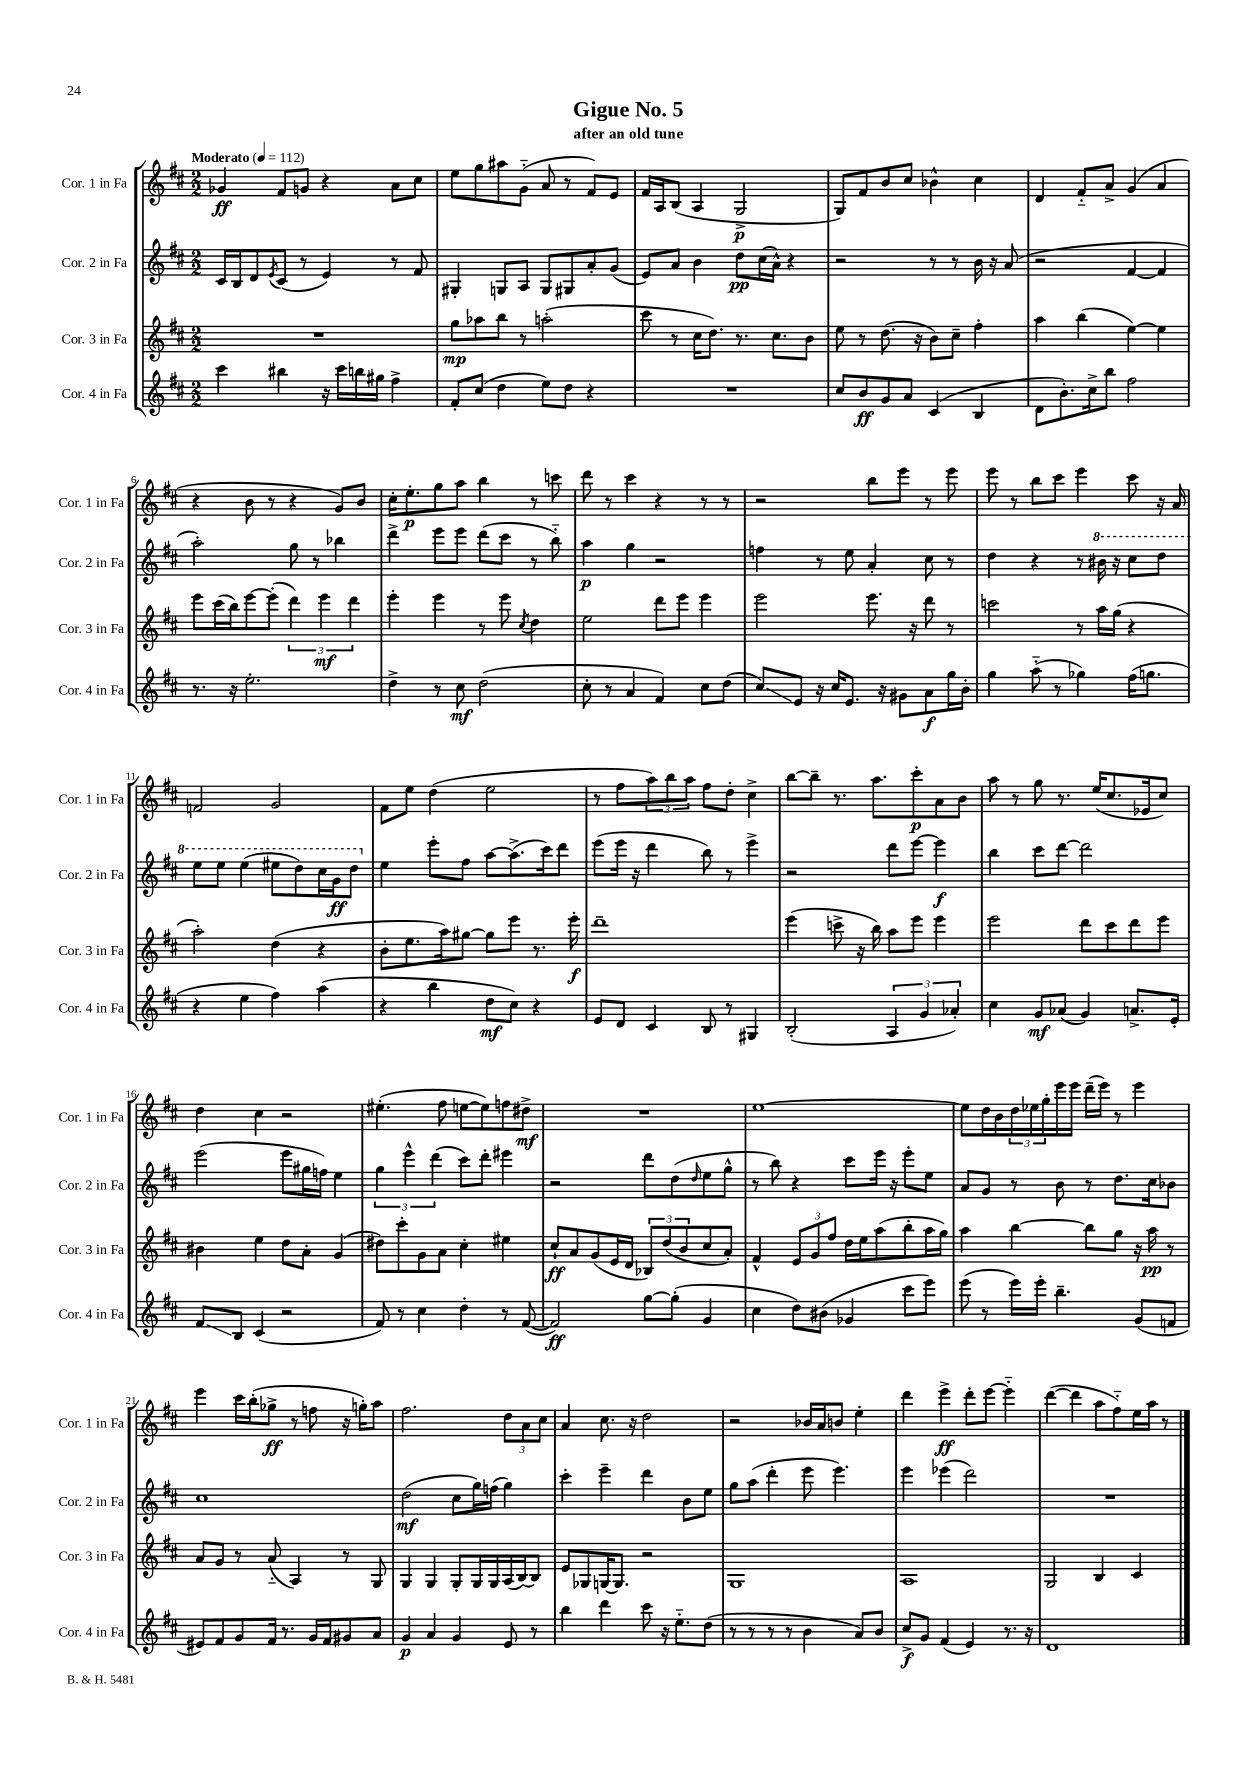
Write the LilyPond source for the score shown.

\header { title = "Gigue No. 5" subtitle = "after an old tune" }
<<
\new StaffGroup <<
\new Staff = "s0" \with { instrumentName = "Cor. 1 in Fa" shortInstrumentName = "Cor. 1 in Fa" } {
    \clef treble \key d \major \numericTimeSignature \time 2/2 \tempo "Moderato" 4 = 112
    ges'4\ff fis'8 g'8 r4 a'8 cis''8 |
    e''8 g''8 ais''8 g'8-_( a'8 r8 fis'8) e'8 |
    fis'16 a16 b8( a4 g2->\p |
    g8) fis'8 b'8 cis''8 bes'4-^ cis''4 |
    d'4 fis'8-_ a'8-> g'4( a'4 |
    r4 b'8 r8 r4 g'8) b'8 |
    cis''16-. e''8.-.\p g''8 a''8 b''4 r8 c'''8 |
    d'''8 r8 cis'''4 r4 r8 r8 |
    r2 b''8 e'''8 r8 e'''8 |
    e'''8 r8 b''8 cis'''8 e'''4 cis'''8 r16 a'16 |
    f'2 g'2 |
    fis'8 e''8 d''4( e''2 |
    r8 fis''8 \tuplet 3/2 { a''8) b''8 a''8 } fis''8 d''8-. cis''4-> |
    b''8~ b''8-- r8. a''8. cis'''8-.\p a'8 b'8 |
    a''8 r8 g''8 r8. e''16( cis''8. ees'16 cis''8) |
    d''4 cis''4 r2 |
    eis''4.-.( fis''8 e''8~ e''8) f''8 dis''8->\mf |
    R1 |
    e''1~ |
    e''8 d''16 b'16 \tuplet 3/2 { d''16 ees''16 g''16-. } e'''16 e'''16 d'''16--( e'''16) r8 e'''4 |
    e'''4 cis'''16 b''16-.( ges''8->\ff r8 f''8 r16 g''16-.) a''8 |
    fis''2. \tuplet 3/2 { d''8 a'8 cis''8 } |
    a'4 cis''8. r16 d''2 |
    r2 bes'16 a'16 b'8 e''4-. |
    d'''4 e'''4->\ff d'''8-. e'''8~ e'''4-_ |
    d'''4~( d'''4 a''8 fis''8-_) e''16 a''16 r8 \bar "|." |
}
\new Staff = "s1" \with { instrumentName = "Cor. 2 in Fa" shortInstrumentName = "Cor. 2 in Fa" } {
    \clef treble \key d \major \numericTimeSignature \time 2/2
    cis'16 b16 d'8 \acciaccatura { e'8 } cis'8( r8 e'4) r8 fis'8 |
    gis4-. g8 a8 g8 gis8 a'8-. g'8( |
    e'8) a'8 b'4 d''8\pp cis''16( a'16-^) r4 |
    r2 r8 r8 b'16 r16 a'8( |
    r2 fis'4~ fis'4 |
    a''2-.) g''8 r8 bes''4 |
    d'''4-> e'''8 e'''8 d'''8( cis'''8 r8 b''8-_) |
    a''4\p g''4 r2 |
    f''4 r8 e''8 a'4-. cis''8 r8 |
    d''4 r4 r8 \ottava #1 bis''16 r16 cis'''8 d'''8 |
    e'''8 e'''8 e'''4( eis'''8 d'''8) cis'''16 g''16\ff d'''8 \ottava #0 |
    e''4 e'''8-. fis''8 a''8~ a''8.->( cis'''16) d'''8 |
    e'''8( e'''16 r16 d'''4 b''8) r8 e'''4-> |
    r2 d'''8 e'''8~ e'''4\f |
    b''4 cis'''8 d'''8~ d'''2 |
    e'''2( e'''8 gis''16 f''16) e''4 |
    \tuplet 3/2 { g''4 e'''4-^ d'''4( } cis'''8) d'''8-. eis'''4 |
    r2 d'''8 d''8( \grace { d''16 } e''8 g''8-^ |
    r8 b''8) r4 cis'''8 e'''16 r16 e'''8-. e''8 |
    a'8 g'8 r8 b'8 r8 d''8. cis''16 bes'8 |
    cis''1 |
    d''2\mf( cis''8 g''16) f''16( g''4) |
    cis'''4-. e'''4-- d'''4 b'8 e''8 |
    g''8 a''8( d'''4-. e'''8 e'''4.) |
    e'''4 ees'''4( d'''2) |
    R1 \bar "|." |
}
\new Staff = "s2" \with { instrumentName = "Cor. 3 in Fa" shortInstrumentName = "Cor. 3 in Fa" } {
    \clef treble \key d \major \numericTimeSignature \time 2/2
    R1 |
    g''8\mp aes''8 b''8 r8 a''2-.( |
    cis'''8 r8 cis''16 d''8.) r8. cis''8. b'8 |
    e''8 r8 d''8.( r16 b'8) cis''8-- fis''4-. |
    a''4 b''4( e''4~) e''4 |
    e'''8 cis'''16( b''16) e'''8~ e'''8-.( \tuplet 3/2 { d'''4) e'''4\mf d'''4 } |
    e'''4-. e'''4 r8 e'''8 \acciaccatura { cis''8 } d''4 |
    e''2 d'''8 e'''8 e'''4 |
    e'''2 e'''8. r16 d'''8 r8 |
    c'''2 r8 a''16 g''16( r4 |
    a''2-.) d''4( r4 |
    b'8-. e''8. a''16) gis''8~ gis''8 e'''8 r8. e'''16-.\f |
    d'''1-- |
    e'''4( c'''8-> r16 b''16) a''8 e'''8 e'''4 |
    e'''2 d'''8 cis'''8 d'''8 e'''8 |
    bis'4 e''4 d''8 a'8-. g'4( |
    dis''8) cis'''8-. g'8 a'8 cis''4-. eis''4 |
    cis''8-!\ff a'8 g'8( e'16 d'16 \tuplet 3/2 { bes8) d''8( b'8 } cis''8 a'8-.) |
    fis'4-^ \tuplet 3/2 { e'8 g'8 fis''8 } d''16 e''16 a''8( b''8-. a''16 g''16) |
    a''4 b''4~ b''8 g''8 r16 a''16\pp r8 |
    a'8 g'8 r8 a'8-_( a4) r8 g8 |
    g4 g4 g8-. g16 g16 a16( b16~) b8 |
    e'8 ges8 g16~ g8. r2 |
    g1 |
    a1 |
    g2 b4 cis'4 \bar "|." |
}
\new Staff = "s3" \with { instrumentName = "Cor. 4 in Fa" shortInstrumentName = "Cor. 4 in Fa" } {
    \clef treble \key d \major \numericTimeSignature \time 2/2
    cis'''4 bis''4 r16 cis'''16 b''16 gis''16 fis''4-> |
    fis'8-. cis''8( d''4 e''8) d''8 r4 |
    R1 |
    cis''8 b'8\ff g'8 a'8 cis'4( b4 |
    d'8 b'8.-.) cis''16-> b''8 fis''2 |
    r8. r16 e''2.-. |
    d''4-> r8 cis''8\mf d''2( |
    cis''8-. r8 a'4 fis'4) cis''8 d''8( |
    cis''8\glissando) e'8 r16 cis''16 e'8. r16 gis'8 a'8\f g''16 b'16-. |
    g''4 a''8-_( r8 ges''4) fis''16( g''8. |
    r4 e''4 fis''4) a''4( |
    r4 b''4 d''8\mf cis''8) r4 |
    e'8 d'8 cis'4 b8 r8 gis4 |
    b2-.( \tuplet 3/2 { a4 g'4 aes'4-.) } |
    cis''4 g'8\mf aes'8( g'4) a'8.-> e'16-. |
    fis'8\glissando b8 cis'4( r2 |
    fis'8) r8 cis''4 d''4-. r8 fis'8~( |
    fis'2\ff) g''8~ g''8-.( g'4 |
    cis''4 d''8) bis'8( ges'4 cis'''8 e'''8) |
    e'''8( r8 e'''16) e'''16-. b''4.-- g'8( f'8 |
    eis'8) fis'8 g'8 fis'16 r8. g'16 fis'16 gis'8 a'8 |
    g'4\p a'4 g'4 e'8 r8 |
    b''4 d'''4 cis'''8 r16 e''8.-_ d''8( |
    r8 r8 r8 r8 b'4 a'8) b'8 |
    cis''8->\f g'8 fis'4( e'4) r8. r16 |
    d'1 \bar "|." |
}
>>
>>
